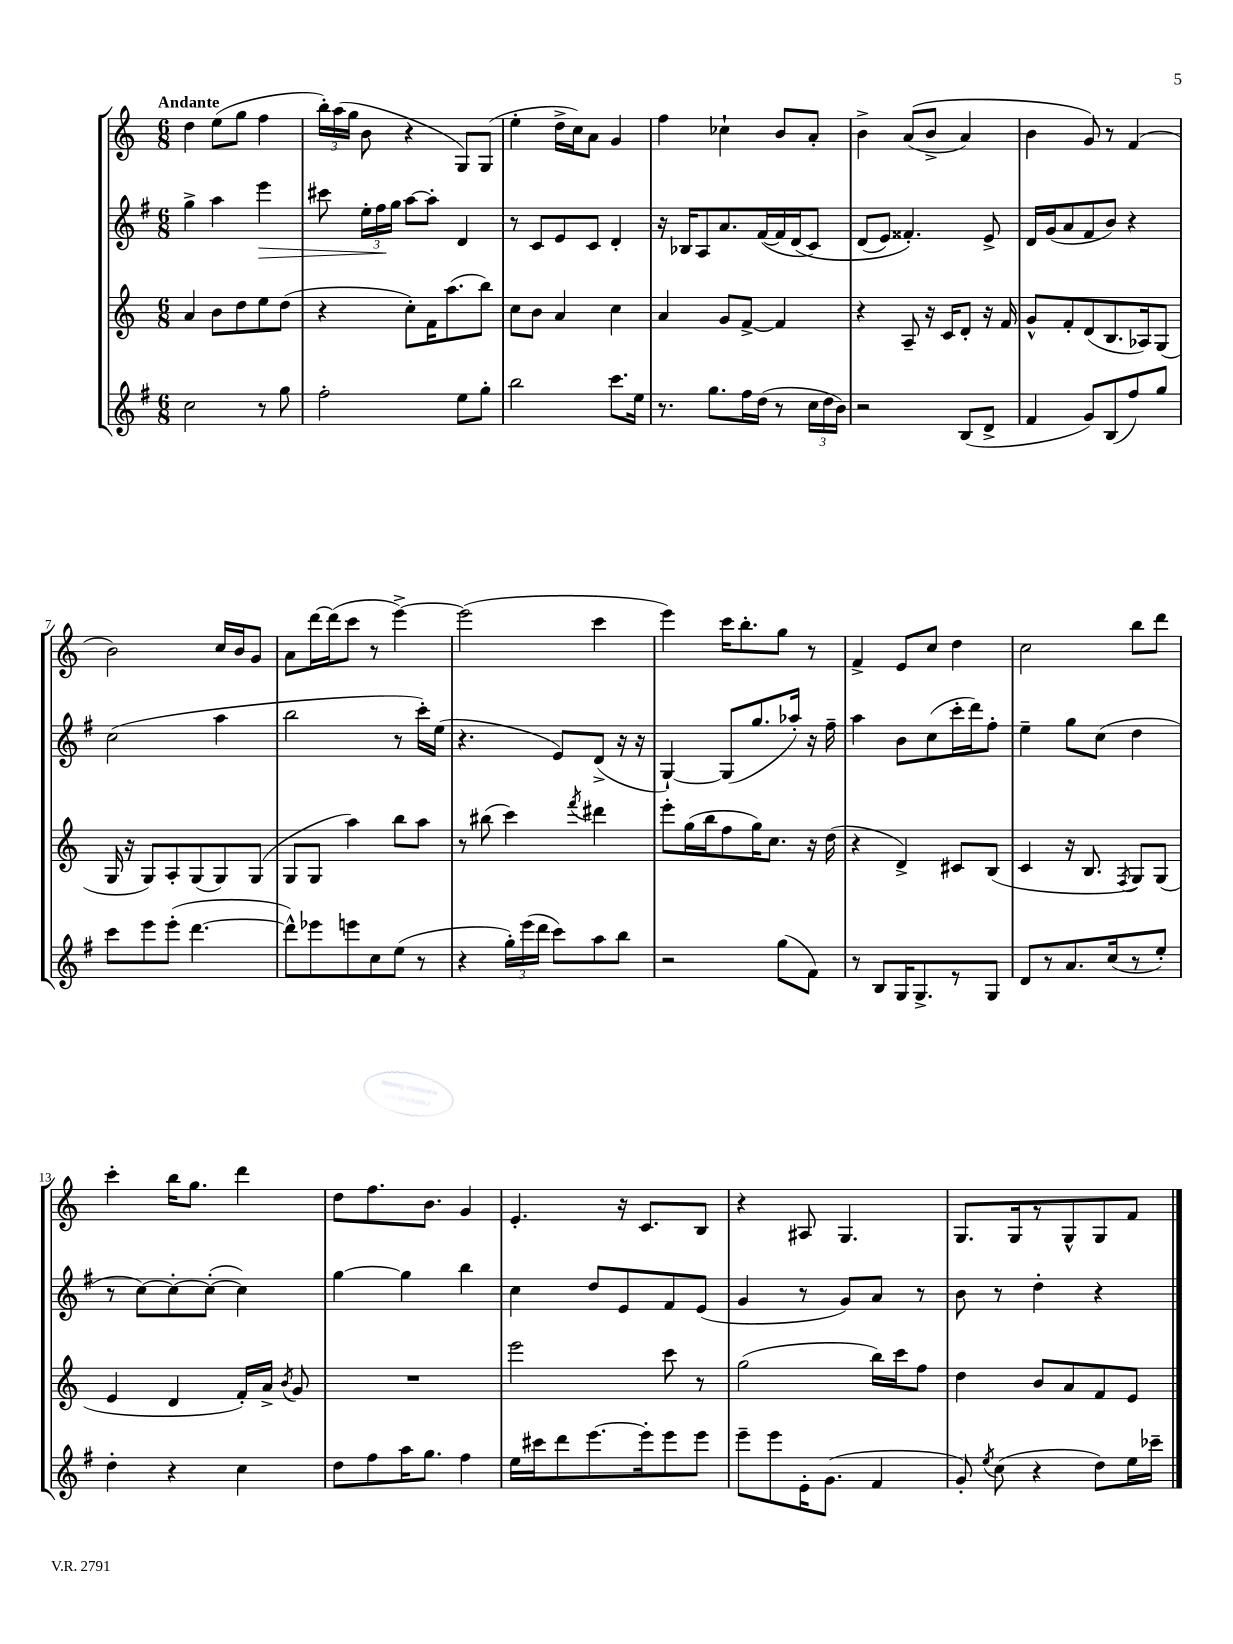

**kern	**kern	**kern	**kern
*staff4	*staff3	*staff2	*staff1
*clefG2	*clefG2	*clefG2	*clefG2
*k[f#]	*k[]	*k[f#]	*k[]
*M6/8	*M6/8	*M6/8	*M6/8
2cc	4a	4gg^	4dd
.	8b	4aa	(8ee
.	8dd	.	8gg
8r	8ee	4eee	4ff
8gg	(8dd	.	.
=	=	=	=
2ff#'	4r	8ccc#	24bb')
.	.	.	(24aa
.	.	.	24gg
.	.	24ee'	8b
.	.	24ff#	.
.	.	24gg	.
.	8cc')	[8aa	4r
.	16f	8aa']	.
.	(8.aa	.	.
8ee	.	4d	8G)
8gg'	8bb)	.	(8G
=	=	=	=
2bb	8cc	8r	4ee'
.	8b	8c	.
.	4a	8e	16dd^
.	.	.	16cc)
.	.	8c	8a
8.ccc	4cc	4d'	4g
16ee	.	.	.
=	=	=	=
8.r	4a	16r	4ff
.	.	16B-	.
.	.	8A	.
8.gg	.	.	.
.	8g	8.a	4cc-`
16ff#	[8f^	.	.
(16dd	.	([16f#	.
8r	4f]	16f#]	8b
.	.	&(16d	.
24cc	.	8c)	8a'
24dd	.	.	.
24b)	.	.	.
=	=	=	=
2r	4r	(8d	4b^
.	.	8e)	.
.	8A~	4.f##'&)	&((8a
.	16r	.	8b^
.	16c	.	.
(8B	8d'	.	4a)
8d^	16r	8e^	.
.	16f	.	.
=	=	=	=
4f#	8g^^	16d	4b
.	.	(16g	.
.	8f'	8a	.
8g)	(8d	8f#	8g&)
(8B	8.B	8b)	8r
8ff#)	.	4r	(4f
.	16A-)	.	.
8gg	(8G	.	.
=	=	=	=
8ccc	16G	(2cc	2b)
.	16r	.	.
8eee	8G)	.	.
(8eee'	8A'	.	.
[4.ddd	(8G	.	.
.	8G)	4aa	16cc
.	.	.	16b
.	(8G	.	8g
=	=	=	=
8ddd^^])	8G	2bb	8a
8eee-	8G	.	[16ddd
.	.	.	(16ddd]
8eee	4aa)	.	8ccc
8cc	.	.	8r
(8ee	8bb	8r	[4eee^)
8r	8aa	16ccc')	.
.	.	(16ee	.
=	=	=	=
4r	8r	4.r	(2eee]
.	(8bb#	.	.
24gg')	4ccc)	.	.
(24eee	.	.	.
24ddd	.	.	.
8ccc)	.	8e)	.
.	8qfff	.	.
8aa	4ddd#	(8d^	4ccc
8bb	.	16r	.
.	.	16r	.
=	=	=	=
2r	8eee'	[4G`)	4eee)
.	(16gg	.	.
.	16bb	.	.
.	8ff	(8G]	16ccc
.	.	.	8.bb'
.	16gg)	8.gg	.
.	8.cc	.	.
(8gg	.	.	8gg
.	.	16aa-')	.
8f#)	16r	16r	8r
.	(16dd	16ff#~	.
=	=	=	=
8r	4r	4aa	4f^
8B	.	.	.
16G	4d^)	8b	8e
8.G^	.	.	.
.	.	(8cc	8cc
8r	8c#	16ccc'	4dd
.	.	16ddd)	.
8G	(8B	8ff#'	.
=	=	=	=
8d	4c	4ee~	2cc
8r	.	.	.
8.a	16r	8gg	.
.	8.B	.	.
.	.	(8cc	.
(16cc	.	.	.
.	8qF	.	.
8r	8G)	4dd	8bb
8ee')	(8G	.	8ddd
=	=	=	=
4dd'	4e	8r	4ccc'
.	.	[8cc)	.
4r	4d	8cc'_	16bb
.	.	.	8.gg
.	.	(8cc'_	.
4cc	16f')	4cc])	4ddd
.	16a^	.	.
.	8qb	.	.
.	8g	.	.
=	=	=	=
8dd	2.r	[4gg	8dd
8ff#	.	.	8.ff
16aa	.	4gg]	.
8.gg	.	.	8.b
4ff#	.	4bb	4g
=	=	=	=
16ee	2eee	4cc	4.e'
16ccc#	.	.	.
8ddd	.	.	.
[8.eee	.	8dd	.
.	.	8e	16r
16eee']	.	.	8.c
8eee	8ccc	8f#	.
8eee	8r	(8e	8B
=	=	=	=
8eee~	(2gg	4g	4r
8eee	.	.	.
16e'	.	8r	8A#
(8.g	.	.	.
.	.	8g)	4.G
4f#	16bb)	8a	.
.	16ccc	.	.
.	8ff	8r	.
=	=	=	=
8g')	4dd	8b	8.G
8qee	.	.	.
(8cc	.	8r	.
.	.	.	16G
4r	8b	4dd'	8r
.	8a	.	8G^^
8dd)	8f	4r	8G
16ee	8e	.	8f
16ccc-~	.	.	.
==	==	==	==
*-	*-	*-	*-
